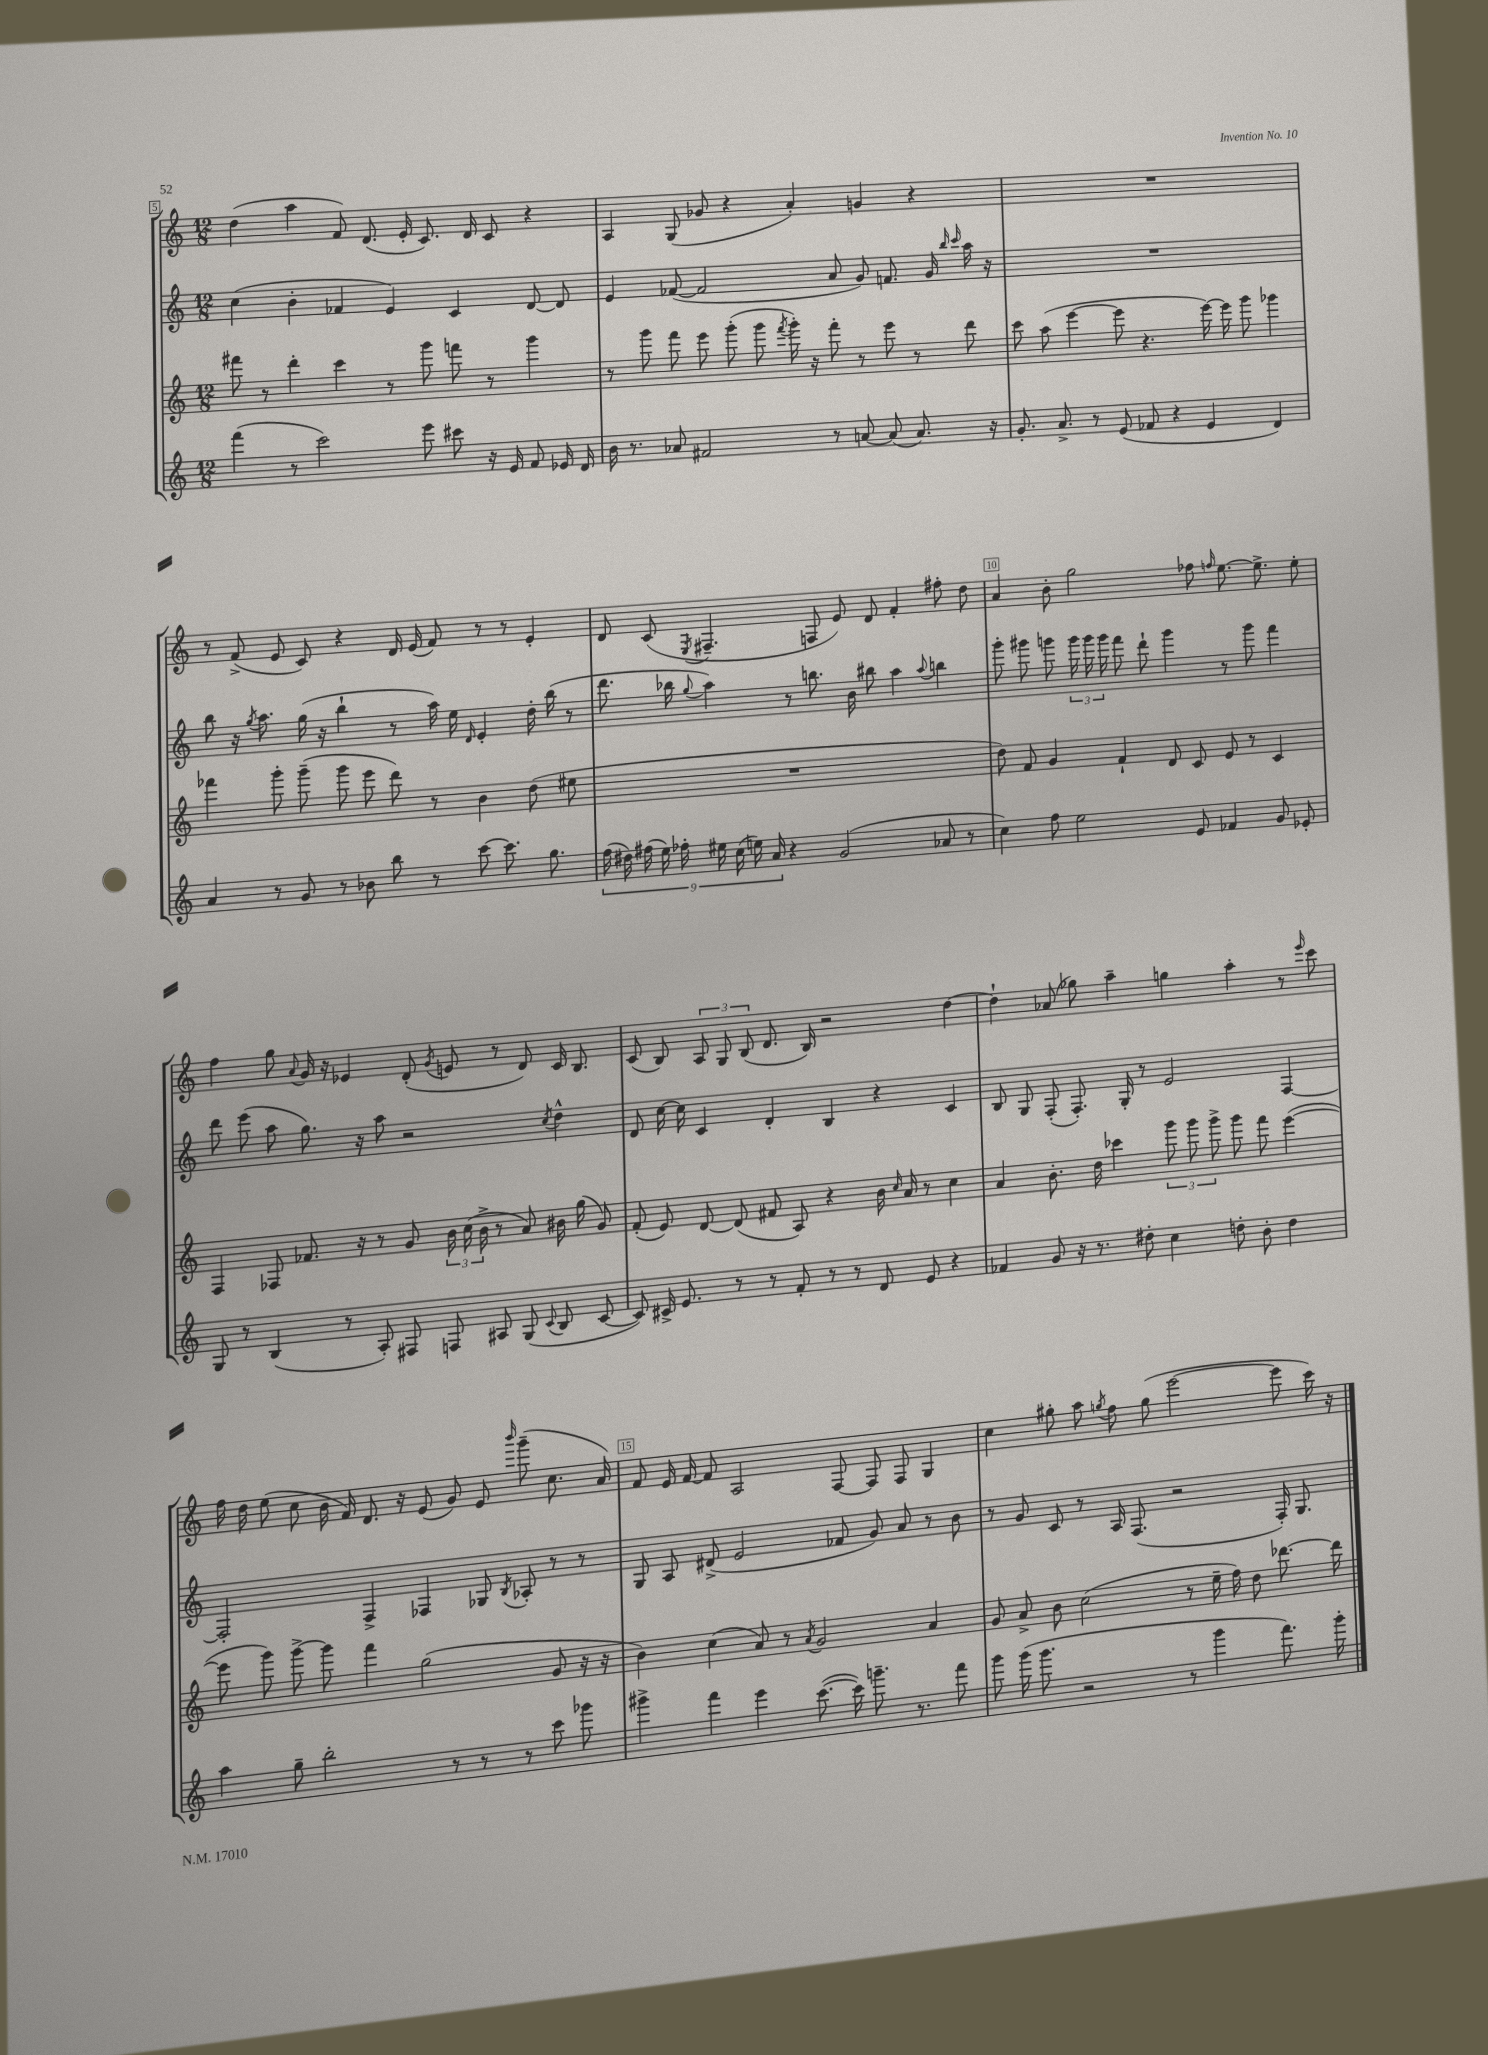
<<
\new StaffGroup <<
\new Staff = "s0" {
    \clef treble \key c \major \numericTimeSignature \time 12/8
    \autoBeamOff d''4( a''4 f'8) d'8.( e'16-. c'8.) d'16 c'8 r4 |
    a4 g8( ges'8 r4 a'4-.) g'4 r4 |
    R1. |
    r8 f'8->( e'8 c'8) r4 d'16 e'16( f'8) r8 r8 e'4-. |
    d'8 c'8( \acciaccatura { e8 } fis4.-- f8 e'8) d'8 f'4-. fis''8-. d''8 |
    a'4 b'8-. g''2 fes''8 \grace { f''16 } e''8.~ e''8.-> e''8-. |
    f''4 g''8 \appoggiatura { a'8 } g'16 r16 ees'4 d'8-.( \acciaccatura { g'8 } e'8 r8 d'8) c'16 b8. |
    c'8( b8) \tuplet 3/2 { a8 g8 b8( } d'8. b16) r2 d''4~ |
    d''4-! aes'8( ges''8) a''4-- g''4 a''4-. r8 \grace { e'''16 } c'''8 |
    f''16 d''16 e''8( c''8 b'16 f'16) d'8. r16 e'8( g'8) e'8 \grace { b'''16 } g'''8--( c''8. a'16) |
    f'8 e'16 f'16~ f'8 a2 f8~ f8 f8 g4 |
    c''4 gis''8-. a''8 \acciaccatura { g''8 } f''8 g''8( e'''2~ e'''8 c'''16) r16 \bar "|." |
}
\new Staff = "s1" {
    \clef treble \key c \major \numericTimeSignature \time 12/8
    \autoBeamOff c''4( b'4-. fes'4 e'4) c'4 d'8~ d'8 |
    e'4 fes'8~( fes'2 a'8 g'8) f'8. g'16 \grace { b''16 c'''16 } a''16 r16 |
    R1. |
    b''8 r16 \acciaccatura { g''8 } a''8. g''16( r16 b''4-! r8 a''16) e''16 \grace { d'16 } e'4-. d''16-. b''16( r8 |
    d'''8. bes''16 \appoggiatura { g''8 } a''4) r8 b''8. b'16 bis''8 a''4 \appoggiatura { a''8 } b''4 |
    g'''8-. gis'''8 g'''8 \tuplet 3/2 { g'''16 g'''16 g'''16 } f'''8 d'''8-! g'''4 r8 g'''8 f'''4 |
    d'''8 e'''8( a''8 g''8.) r16 a''8 r2 \acciaccatura { c''8 } d''4-^ |
    d'8 c''16~ c''16 c'4 d'4-. b4 r4 c'4 |
    b8 g8 f8-.( f8.-.) g16-. r8 e'2 f4~ |
    f2-. f4-> fes4 ges8 \acciaccatura { b8 } aes8-. r8 r8 |
    g8 a8 dis'8->( e'2 fes'8 g'8) a'8 r8 b'8 |
    r8 g'8 c'8 r8 a16 f8.( r2 f16-.) g8. \bar "|." |
}
\new Staff = "s2" {
    \clef treble \key c \major \numericTimeSignature \time 12/8
    \autoBeamOff fis'''8 r8 d'''4-. c'''4 r8 g'''8 f'''8 r8 g'''4 |
    r8 g'''8 f'''8 e'''8 g'''8-.( g'''8 \acciaccatura { f'''8 } g'''16-.) r16 f'''8-. r8 e'''8 r8 d'''8 |
    c'''8 a''8( e'''4~ e'''8 r4. e'''16~) e'''16 g'''8 ges'''4 |
    fes'''4 g'''8-. g'''8--( g'''8 e'''8 d'''8) r8 b'4 d''8( eis''8 |
    R1. |
    d''8) f'8 g'4 f'4-! d'8 c'8 e'8 r8 c'4 |
    f4 fes8 fes'8. r16 r8 g'8 \tuplet 3/2 { b'16 c''16( b'16-> } r8 a'8) bis'16 g''16( g'8) |
    f'8-.( e'8) d'8~ d'8( fis'8 a8) r4 b'16 \grace { c''16 } a'16 r8 c''4 |
    a'4 b'8.-. d''16 ces'''4 \tuplet 3/2 { g'''8 g'''8 g'''8-> } g'''8 f'''8 e'''4~( |
    e'''8 g'''8) g'''8~-> g'''8 f'''4 g''2( g'8 r16 r16 |
    b'4) c''4( a'8) r8 \acciaccatura { a'8 } g'2 a'4 |
    g'8 a'8-> b'8 c''2( r8 e''16-- f''16) d''8 des'''8.~ des'''16 \bar "|." |
}
\new Staff = "s3" {
    \clef treble \key c \major \numericTimeSignature \time 12/8
    \autoBeamOff f'''4( r8 c'''2) e'''8 cis'''8 r16 e'16 f'8 ees'16 d'16 |
    b'16 r8. aes'8 fis'2 r8 a'8~ a'8( a'8.) r16 |
    g'8.-. a'8.-> r8 e'8( fes'8 r4 e'4 d'4) |
    a'4 r8 g'8 r8 bes'8 b''8 r8 c'''8~ c'''8. g''8. |
    \tuplet 9/8 { f''16( dis''16) fis''16( e''16) fes''16-. eis''16 c''16( e''16) a'16 } r4 g'2( aes'8 r8 |
    c''4) f''8 e''2 e'8 fes'4 g'8 ees'8-. |
    g8 r8 b4( r8 a8-.) fis8 f8 ais8 g8( \appoggiatura { c'8 } b8 c'8~ |
    c'8) cis'16-> e'8. r8 r8 f'8-. r8 r8 d'8 e'8 r4 |
    fes'4 g'8 r16 r8. dis''8-. c''4 d''8-. b'8-. d''4 |
    a''4 g''8-- b''2-. r8 r8 r8 c'''8 ges'''8 |
    gis'''4-> f'''4 e'''4 c'''8.~( c'''16) g'''8.-- r8. f'''8 |
    g'''8 g'''16( g'''8. r2 r8 g'''4 f'''8.) g'''16-. \bar "|." |
}
>>
>>
\layout { \context { \Score currentBarNumber = #5 \override BarNumber.break-visibility = ##(#f #t #t) barNumberVisibility = #(every-nth-bar-number-visible 5) \override BarNumber.stencil = #(make-stencil-boxer 0.1 0.3 ly:text-interface::print) } }
